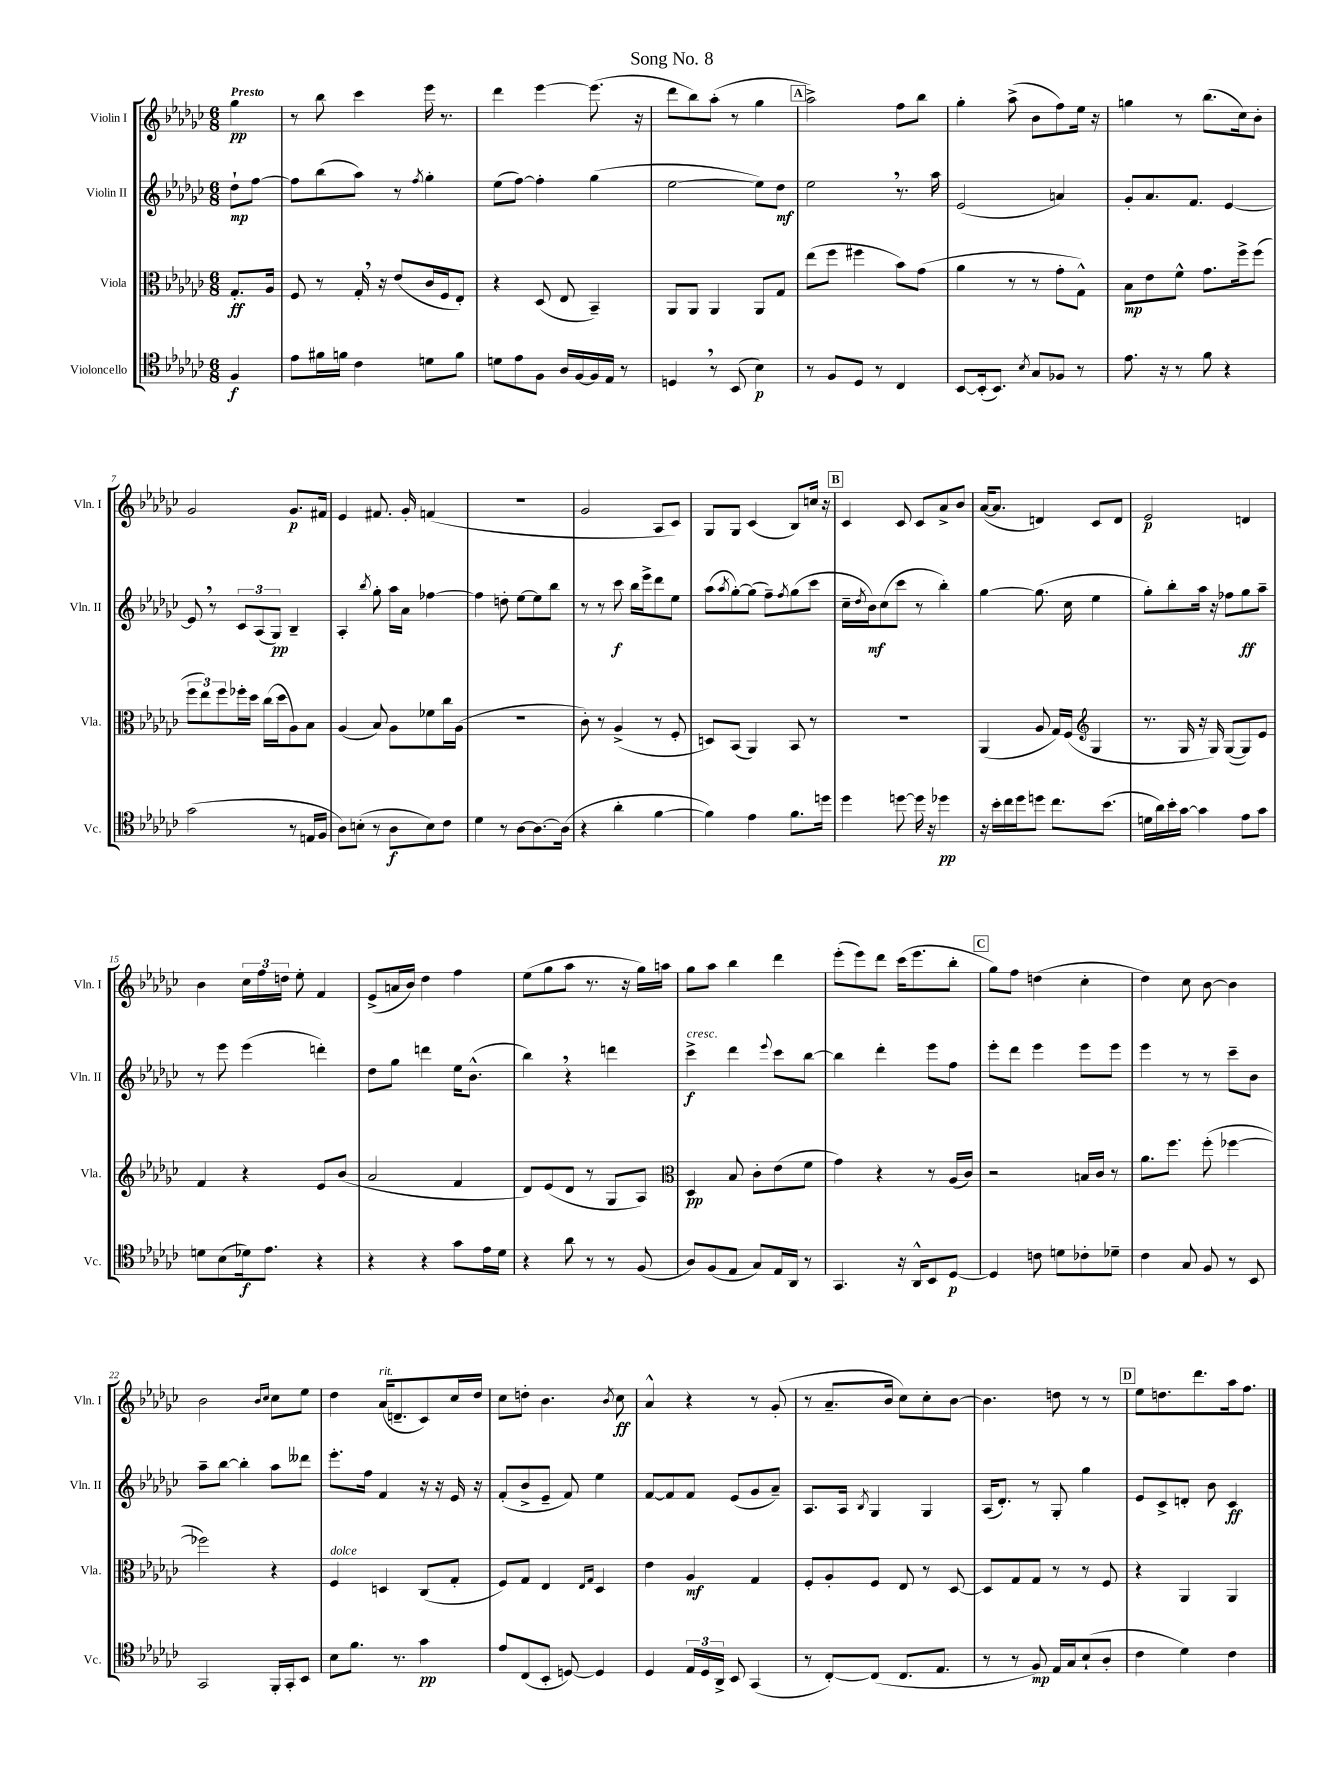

**kern	**kern	**kern	**kern
*staff4	*staff3	*staff2	*staff1
*clefC4	*clefC3	*clefG2	*clefG2
*k[b-e-a-d-g-c-]	*k[b-e-a-d-g-c-]	*k[b-e-a-d-g-c-]	*k[b-e-a-d-g-c-]
*M6/8	*M6/8	*M6/8	*M6/8
4F/	8.G-'/L	8dd-`\L	4gg-\
.	.	[8ff\J	.
.	16A-/Jk	.	.
=	=	=	=
8e-\L	8F/	8ff\]L	8r
16f#\L	8r	(8bb-\	8bb-\
16f\JJ	.	.	.
4c-\	16G-'/	8aa-\J)	4ccc-\
.	16r	.	.
.	(8e-/L	8r	.
.	.	8qff/	.
8d\L	16c-/L	4gg-'\	16eee-\
.	16F/J	.	8.r
8f\J	8E-'/J)	.	.
=	=	=	=
8d\L	4r	(8ee-\L	4ddd-\
8e-\	.	[8ff\J)	.
8F\J	(8D-/	4ff'\]	[4eee-\
16A-/LL	8E-/	.	.
[16F/	.	.	.
16F/]	4BB-~/)	(4gg-\	(8.eee-\]
16E-/JJ	.	.	.
8r	.	.	.
.	.	.	16r
=	=	=	=
4D/	8AA-/L	[2ee-\	8ddd-\L
.	8AA-/J	.	8bb-\)
8r	4AA-/	.	(8aa-'\J
(8BB-/	.	.	8r
4B-\)	8AA-/L	8ee-\]L)	4gg-\
.	8G-/J	8dd-\J	.
=	=	=	=
8r	(8ee-\L	2ee-\	2aa-^\)
8F/L	8ff\J	.	.
8D-/J	4ff#\	.	.
8r	.	.	.
4C-/	8b-\L)	8.r	8ff\L
.	(8g-\J	.	8bb-\J
.	.	16aa-\	.
=	=	=	=
[8BB-/L	4a-\	(2e-/	4gg-'\
(16BB-'/]k	.	.	.
8.BB-/J)	.	.	.
.	8r	.	(8aa-^\
8qB-/	.	.	.
8G-/L	8r	.	8b-\L
8F-/J	8g-'\L	4a/)	8ff\)
8r	8G-^^\J)	.	16ee-\Jk
.	.	.	16r
=	=	=	=
8.e-\	8B-\L	8g-'/L	4gg\
.	8e-\	8.a-/	.
16r	.	.	.
8r	8f^^\J	.	8r
.	.	8.f/J	.
8f\	8.g-\L	.	(8.bb-\L
4r	.	[4e-/	.
.	16ff^\k	.	16cc-\k)
.	(8ff\J	.	8b-'\J
=	=	=	=
(2g-\	12ff\L	8e-/]	2g-/
.	12ee-\)	.	.
.	.	8r	.
.	12ff\	.	.
.	16ff-'\L	12c-/L	.
.	16dd-\JJ	.	.
.	.	(12A-/	.
.	(16cc-\LL	.	.
.	.	12G-/J)	.
.	16dd-\J	.	.
8r	8A-\)	4B-~/	8.g-/L
16E/LL	8B-\J	.	.
16F/JJ	.	.	16f#/Jk
=	=	=	=
8A-\L)	(4A-/	4A-'/	4e-/
(8B'\J	.	.	.
.	.	8qbb-/	.
8r	8B-/)	8gg-'\	8.f#/
8A-\L	8A-\L	16aa-\LL	.
.	.	16a-\JJ	16g-'/
8B\)	8f-\	[4ff-\	(4f/
8c-\J	16cc-\L	.	.
.	(16A-\JJ	.	.
=	=	=	=
4d-\	2.r	4ff-\]	2.r
8r	.	8dd'\	.
[8A-\L	.	[8ee-\L	.
8.A-\_	.	8ee-\]	.
.	.	8bb-\J	.
(16A-\]Jk	.	.	.
=	=	=	=
4r	8c-'\)	8r	2g-/
.	8r	8r	.
4a-'\	(4A-^/	8ccc-\	.
.	.	16bb-\LL	.
.	.	16eee-^\J	.
[4f\	8r	8ddd-\	8A-/L
.	8F'/	8ee-\J	8c-/J)
=	=	=	=
4f\])	8D/L)	(8aa-\L	8G-/L
.	.	8qaa-/	.
.	(8BB-/J	[8gg-'\)	8G-/J
4e-\	4AA-/)	(8gg-\]J	(4c-/
.	.	8ff~\L)	.
.	.	8qff/	.
8.f\L	8BB-/	(8gg-\	8B-/L)
.	8r	8ccc-\J	16cc/Jk
16dd\Jk	.	.	16r
=	=	=	=
4dd-\	2.r	16cc-~\LL	4c-/
.	.	8qdd-/	.
.	.	16b-\J)	.
.	.	(8cc-\	.
[8dd\	.	8ccc-\J	8c-/
16dd\]	.	8r	8c-/L
16r	.	.	.
4dd-\	.	4bb-'\)	8a-^/
.	.	.	8b-/J
=	=	=	=
16r	(4AA-/	[4gg-\	([16a-/LK
16b-'\LL	.	.	8.a-/]J
16cc-\	.	.	.
16dd-\J	.	.	.
8dd\J	8A-/	(8.gg-\]	4d/)
8.cc-\L	16G-/LL)	.	.
.	(16F/JJ	16cc-\	.
*	*clefG2	*	*
.	4G-/	4ee-\	8c-/L
(8.b-\J	.	.	.
.	.	.	8d/J
=	=	=	=
16d\LL	8.r	8gg-'\L)	2e-/
16a-\)	.	.	.
16b-'\	.	8bb-'\	.
[16g-\JJ	16G-/	.	.
4g-\]	16r	16aa-\Jk	.
.	16G-/)	16r	.
.	([8G-/L	8ff-\L	.
8e-\L	8G-/])	8gg-\	4d/
8g-\J	8e-/J	8aa-~\J	.
=	=	=	=
8d\L	4f/	8r	4b-\
(8B-\	.	8eee-\	.
16d-\k)	4r	(4eee-\	24cc-\LL
.	.	.	24ff\
8.e-\J	.	.	.
.	.	.	24dd\JJ
.	.	.	8ee-'\
4r	8e-/L	4ddd'\)	4f/
.	(8b-/J	.	.
=	=	=	=
4r	2a-/	8dd-\L	(8e-^/L
.	.	8gg-\J	16a/L
.	.	.	16b-/JJ)
4r	.	4ddd\	4dd-\
8g-\L	4f/	16ee-\LK	4ff\
.	.	(8.b-^^\J	.
16e-\L	.	.	.
16d-\JJ	.	.	.
=	=	=	=
4r	8d-/L)	4bb-\)	(8ee-\L
.	(8e-/	.	8gg-\
8a-\	8d-/J	4r	8aa-\J
8r	8r	.	8.r
8r	8G-/L	4ddd\	.
.	.	.	16r
(8F/	8A-/J)	.	16gg-\LL)
.	.	.	16aa\JJ
=	=	=	=
*	*clefC3	*	*
8A-/L)	4D-/	4ccc-^\	8gg-\L
(8F/	.	.	8aa-\J
8E-/J	8B-/	4ddd-\	4bb-\
8G-/L)	8c-'\L	.	.
.	.	8qqeee-/	.
16E-/L	(8e-\	8ccc-\L	4ddd-\
16AA-/JJ	.	.	.
8r	8f\J	[8bb-\J	.
=	=	=	=
4.GG-/	4g-\)	4bb-\]	(8eee-'\L
.	.	.	8eee-\)
.	4r	4ddd-'\	8ddd-\J
16r	.	.	(16ccc-\LK
16AA-^^/LK	.	.	8.eee-\
8BB-/	8r	8eee-\L	.
[8D-/J	(16A-/LL	8ff\J	8bb-'\J
.	16c-/JJ)	.	.
=	=	=	=
4D-/]	2r	8eee-'\L	8gg-\L)
.	.	8ddd-\J	8ff\J
8c\	.	4eee-\	(4dd\
8d\L	.	.	.
8c-'\	16B/LL	8eee-\L	4cc-'\
.	16c-/JJ	.	.
8d-~\J	8r	8eee-\J	.
=	=	=	=
4c-\	8.a-\L	4eee-\	4dd-\)
.	8.ff\J	.	.
8G-/	.	8r	8cc-\
8F/	(8ff'\	8r	[8b-\
8r	[4ff-\	8ccc-~\L	4b-\]
8BB-/	.	8b-\J	.
=	=	=	=
2GG-/	2ff-\])	8aa-~\L	2b-\
.	.	[8bb-\J	.
.	.	4bb-'\]	.
.	.	.	16qqb-/LL
.	.	.	16qqcc-/JJ
16FF'/LL	4r	8aa-\L	8cc-\L
16GG-'/J	.	.	.
8BB-/J	.	8ddd--\J	8ee-\J
=	=	=	=
8B-\L	4F/	8.eee-'\L	4dd-\
8.f\J	.	.	.
.	.	16ff\Jk	.
.	4D/	4f/	(16a-/LK
8.r	.	.	8.d~/
4g-\	(8C-/L	16r	8c-/)
.	.	16r	.
.	8G-'/J	16e-/	16cc-/L
.	.	16r	16dd-/JJ
=	=	=	=
8e-/L	8F/L)	(8f'/L	8cc-\L
(8C-/	8G-/J	8b-^/	8dd'\J
8BB-'/J	4E-/	8e-~/J	4.b-\
[8D/)	.	8f/)	.
.	16qqE-/LL	.	.
.	16qqG-/JJ	.	.
4D/]	4D-/	4ee-\	.
.	.	.	8qb-/
.	.	.	8cc-\
=	=	=	=
4D-/	4e-\	[8f/L	4a-^^/
.	.	8f/]	.
24E-/LL	4A-/	8f/J	4r
24D-/	.	.	.
24AA-^/JJ	.	.	.
8BB-/	.	(8e-/L	.
(4GG-/	4G-/	8g-/	8r
.	.	8a-~/J)	(8g-'/
=	=	=	=
8r	8F'/L	8.A-/L	8r
[8C-'/L)	8A-'/	.	8.a-~/L
.	.	16A-/Jk	.
.	.	8qB-/	.
(8C-/]J	8F/J	4G-/	.
.	.	.	16b-/Jk
8.C-/L	8E-/	.	8cc-\L)
.	8r	4G-/	8cc-'\
8.E-/J	.	.	.
.	[8D-/	.	[8b-\J
=	=	=	=
8r	8D-/]L	(16A-/LK	4.b-\]
.	.	8.d-'/J)	.
8r	8G-/	.	.
8F/)	8G-/J	8r	.
16E-/LL	8r	8G-'/	8dd\
16G-/J	.	.	.
(8B-`/	8r	4gg-\	8r
8A-'/J	8F/	.	8r
=	=	=	=
4c-\	4r	8e-/L	8ee-\L
.	.	8c-^/	8.dd\
4d-\)	4AA-/	8d'/J	.
.	.	.	8.ddd-\
.	.	8b-\	.
4c-\	4AA-/	4c-/	16aa-\k
.	.	.	8.ff\J
==	==	==	==
*-	*-	*-	*-
